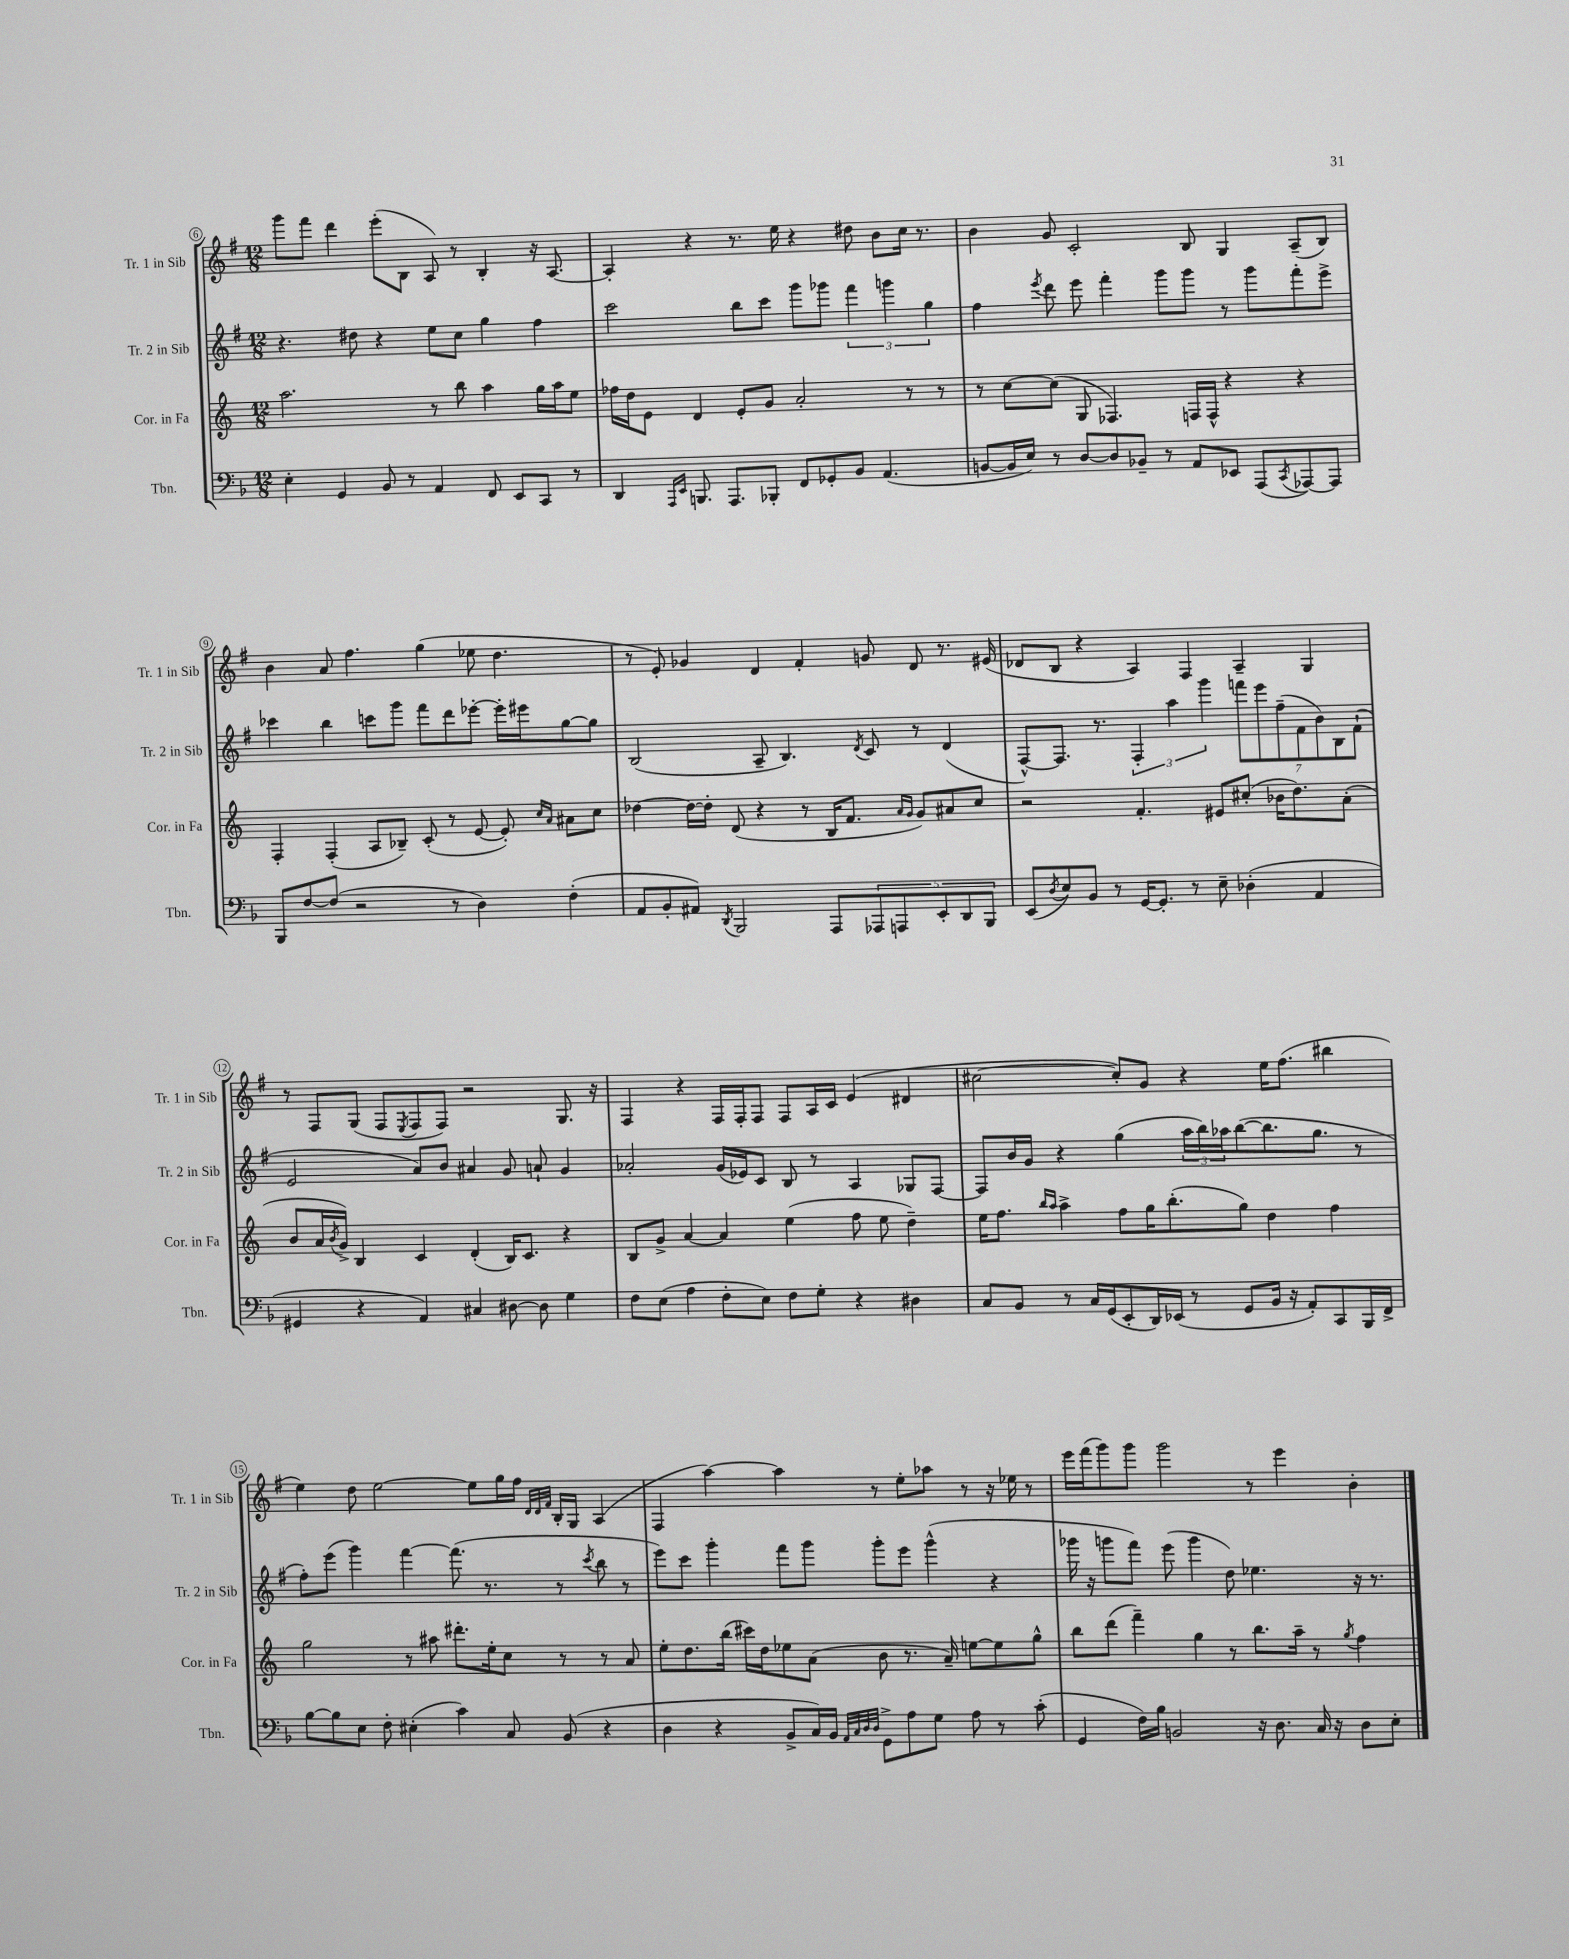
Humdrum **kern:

**kern	**kern	**kern	**kern
*part4	*part3	*part2	*part1
*staff4	*staff3	*staff2	*staff1
*I"Tbn.	*I"Cor. in Fa	*I"Tr. 2 in Sib	*I"Tr. 1 in Sib
*I'Tbn.	*I'Cor. in Fa	*I'Tr. 2 in Sib	*I'Tr. 1 in Sib
*clefF4	*clefG2	*clefG2	*clefG2
*k[b-]	*k[]	*k[f#]	*k[f#]
*M12/8	*M12/8	*M12/8	*M12/8
=6	=6	=6	=6
4E'\	2.aa\	4.r	8ggg\L
.	.	.	8fff#\J
4GG/	.	.	4ddd\
.	.	8dd#X\	.
8BB-/	.	4r	(8eee'\L
8r	.	.	8B\J
4AA/	8r	8ee\L	8A/)
.	8bb\	8cc\J	8r
8FF/	4aa\	4gg\	4B'/
8EE/L	.	.	.
8CC/J	16gg\LL	4ff#\	16r
.	16aa\J	.	[8.A/
8r	8ee\J	.	.
=7	=7	=7	=7
4DD/	16ff-X\LL	2ccc\	4A'/]
.	16dd\J	.	.
.	8e\J	.	.
16qqAAA/LL	.	.	.
16qqEE/JJ	.	.	.
8.BBBn/	4d/	.	4r
8.AAA/L	.	.	.
.	8e'/L	8bb\L	8.r
8BBB-X'/J	8g/J	8ccc\J	.
.	.	.	16ee\
8FF/L	2a'/	8ggg\L	4r
8GG-X'/	.	8ggg-X\J	.
8BB-/J	.	6fff#\	8dd#X\
(4.AA/	.	.	8b\L
.	.	6gggn\	.
.	8r	.	16cc\Jk
.	.	.	8.r
.	.	6gg\	.
.	8r	.	.
=8	=8	=8	=8
[8BBn/L	8r	4ff#\	4b\
16BB/L]	[8cc\L	.	.
16E/JJ)	.	.	.
.	.	8qeee/	.
8r	(8cc\J]	8ddd\	8g/
[8D/L	8G/	8eee\	2c'/
8D/]	4.F-X/)	4fff#'\	.
8BB-X~/J	.	.	.
8r	.	8ggg\L	.
8AA/L	16Fn/LL	8ggg\J	8B/
.	16F^^/JJ	.	.
8EE-X/J	4r	8r	4G/
(8AAA/L	.	8ggg\L	.
8qCC/	.	.	.
[8AAA-X/)	4r	8fff#'\	(8A~/L
8AAA-/J]	.	8eee^\J	8B/J)
!!LO:LB:g=z
=9	=9	=9	=9
8BBB-/L	4F'/	4ccc-X\	4b\
[8F/	.	.	.
(8F/J]	(4F'/	4bb\	8a/
2r	.	.	4.ff#\
.	8A/L	8cccn\L	.
.	8B-X~/J)	8ggg\J	.
.	(8c'/	8fff#\L	(4gg\
8r	8r	8ddd\	.
4D\)	[8e/	[8eee-X'\J	8ee-X\
.	8e'/])	16eee-'\LL]	4.dd\
.	.	16eee#X\J	.
.	16qqcc/LL	.	.
.	16qqa/JJ	.	.
(4F'\	8a#X\L	[8gg\	.
.	8cc\J	8gg\J]	.
=10	=10	=10	=10
8AA/L	[4dd-X\	(2B/	8r
8BB-'/	.	.	8e'/)
8AA#X/J)	16dd-\LL_	.	4g-X/
.	16dd-'\JJ]	.	.
8qDD/	.	.	.
2BBB-/	(8d/	.	.
.	4r	8A~/	4d/
.	.	4.B/)	.
.	8r	.	4f#'/
8AAA/L	16B/KL	.	.
.	8.f/J	.	.
.	.	8qd/	.
10AAA-X/	.	8c/	8gn/
10AAAn/	.	.	.
.	16qqa/LL	.	.
.	16qqg/JJ	.	.
.	8g/L)	8r	8d/
10EE'/	.	.	.
.	8a#X/	(4d/	8.r
10DD/	.	.	.
.	8cc/J	.	.
10BBB-/J	.	.	.
.	.	.	(16e#X/
=11	=11	=11	=11
(8EE/L	2r	[8F#^^/L)	8d-X/L
8qD/	.	.	.
8E/)	.	8.F#/J]	8B/J
8BB-/J	.	.	4r
.	.	8.r	.
8r	.	.	.
[16GG/KL	4.f'/	6F#'/	4A/)
8.GG'/J]	.	.	.
.	.	6aa\	.
8r	.	.	4F#/
.	.	6ggg\	.
8E~\	8e#X/L	.	.
(4D-X'\	(8cc#X'/J	14fffn\L	4A~/
.	.	14eee\	.
.	16b-X\KL	.	.
.	.	(14ff#~\	.
.	8.dd\)	.	.
.	.	14f#\	.
4AA/	.	.	4G/
.	.	14b\)	.
.	.	14B\	.
.	(8a'\J	.	.
.	.	(14f#`\J	.
!!LO:LB:g=z
=12	=12	=12	=12
4GG#X/	8b/L	2e/	8r
.	16a/L	.	8F#/L
.	8qb/	.	.
.	16g^/JJ)	.	.
4r	4B/	.	(8G/J
.	.	.	8F#/L
.	.	.	8qE/
4AA/)	4c/	8a/L)	8F#/
.	.	8b/J	8F#/J)
4C#X/	(4d'/	4a#X/	2r
[8D#X\	16B/KL)	8g/	.
.	8.c/J	.	.
8D#\]	.	8an`/	.
4G\	4r	4g/	8.G/
.	.	.	16r
=13	=13	=13	=13
8F\L	8B/L	2a-X'/	4F#/
(8E\J	8g^/J	.	.
4A\	[4a/	.	4r
8F'\L	4a/]	(16g/LL	16F#/LL
.	.	16e-X/J)	16F#'/J
8E\J)	.	8c/J	8F#/J
8F\L	(4ee\	8B/	8F#/L
8G'\J	.	8r	16A/L
.	.	.	16c/JJ
4r	8ff\	4A/	(4e/
.	8ee\	.	.
4D#X\	4dd~\)	8G-X/L	4d#X/
.	.	[8F#/J	.
=14	=14	=14	=14
8C/L	16ee\KL	8F#/L]	[2cc#X\
.	8.ff\J	.	.
8BB-/J	.	16b/L	.
.	.	16g/JJ	.
.	16qqbb/LL	.	.
.	16qqaa/JJ	.	.
8r	4aa^\	4r	.
16C/LL	.	.	.
(16GG/J	.	.	.
8EE'/	8ff\L	(4gg\	8cc#'/L])
16DD/L)	16gg\K	.	8g/J
(16EE-X/JJ	(8.bb'\	.	.
8r	.	24aa\LL	4r
.	.	24bb\)	.
.	.	24aa-X\J	.
8GG/L	8gg\J)	([8bb\	.
16BB-/Jk	4dd\	8.bb\]	16ee\KL
16r	.	.	(8.ff#\J
8AA'/L)	.	.	.
.	.	8.gg\J	.
8CC/	4ff\	.	4bb#X\
16BBB-/L	.	8r	.
16FF^/JJ	.	.	.
!!LO:LB:g=z
=15	=15	=15	=15
[8B-\L	2gg\	8ff#'\L)	4ee\)
8B-\]	.	(8eee\J	.
8E\J	.	4ggg\)	8dd\
8F'\	.	.	[2ee\
(4E#X'\	8r	[4fff#\	.
.	8aa#X\	.	.
4c\)	8.ddd#X'\L	(8.fff#\]	.
.	.	.	8ee\L]
.	16ee'\k	8.r	.
8C/	8cc\J	.	16gg\L
.	.	.	16ff#\JJ
.	.	.	32qqd/LLL
.	.	.	32qqd/
.	.	.	32qqf#/JJJ
(8BB-/	8r	8r	16B'/LL
.	.	.	16G/JJ
.	.	8qccc/	.
4r	8r	8bb\	(4A/
.	8a/	8r	.
=16	=16	=16	=16
4D\	8ee'\L	8eee\L)	4F#/
.	8.dd\	8ccc\J	.
4r	.	4ggg'\	[4aa\)
.	(16bb\Jk	.	.
.	16ccc#X\LL)	.	.
.	16dd\J	.	.
8BB-^/L	8ee-X\	8fff#\L	4aa\]
16C/L)	(8a\J	8ggg\J	.
16BB-/JJ	.	.	.
32qqAA/LLL	.	.	.
32qqC/	.	.	.
32qqD/	.	.	.
32qqD/JJJ	.	.	.
8GG^\L	8b\	8ggg'\L	8r
8A\	8.r	8eee\J	8ee'\L
8G\J	.	(4ggg^^\	8aa-X\J
.	16a~/)	.	.
8A\	[8een\L	.	8r
8r	8ee\]	4r	16r
.	.	.	16ee-X\
(8c'\	8gg^^\J	.	8r
=17	=17	=17	=17
4GG/	8bb\L	16ggg-X\	16eee\LL
.	.	16r	(16fff#\J
.	(8ddd\J	8gggn\L	8ggg\)
16F\LL)	4fff~\)	8fff#\J)	8ggg\J
16B-\JJ	.	.	.
2BBn/	.	(8eee\	2ggg\
.	4gg\	4ggg\	.
.	8r	8dd\)	.
16r	8.bb\L	4.ee-X\	8r
8.D\	.	.	.
.	.	.	4eee\
.	16aa~\Jk	.	.
16C/	8r	.	.
16r	.	.	.
.	8qgg/	.	.
8D\L	4ff\	16r	4b'\
.	.	8.r	.
8E'\J	.	.	.
==	==	==	==
*-	*-	*-	*-
